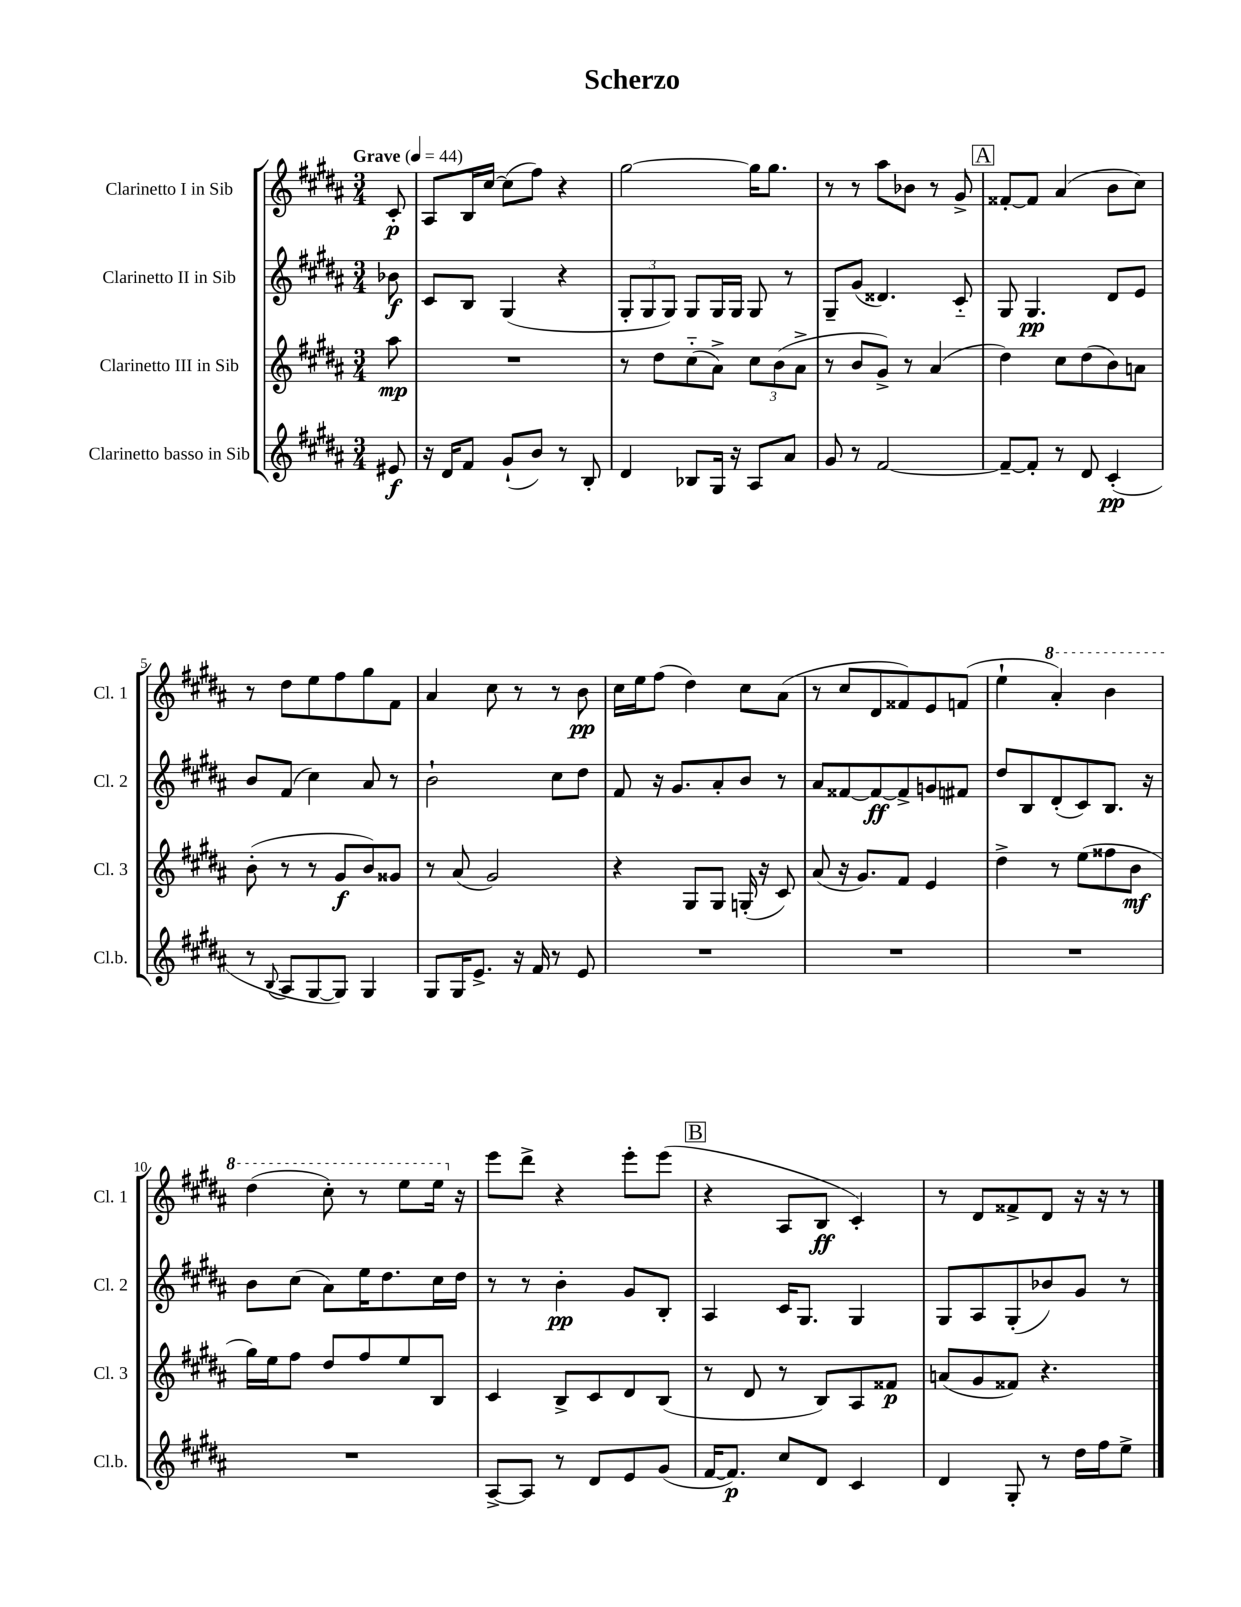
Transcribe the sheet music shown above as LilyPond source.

\header { title = "Scherzo" }
<<
\new StaffGroup <<
\new Staff = "s0" \with { instrumentName = "Clarinetto I in Sib" shortInstrumentName = "Cl. 1" } {
    \clef treble \key b \major \numericTimeSignature \time 3/4 \partial 8 \tempo "Grave" 4 = 44
    cis'8-.\p |
    ais8 b16 cis''16~ cis''8( fis''8) r4 |
    gis''2~ gis''16 gis''8. |
    r8 r8 ais''8 bes'8 r8 gis'8-> |
    \mark \markup { \box "A" } fisis'8~-. fisis'8 ais'4( b'8 cis''8) |
    r8 dis''8 e''8 fis''8 gis''8 fis'8 |
    ais'4 cis''8 r8 r8 b'8\pp |
    cis''16 e''16 fis''8( dis''4) cis''8 ais'8( |
    r8 cis''8 dis'8 fisis'8) e'8 f'8( |
    e''4-! \ottava #1 ais''4-.) b''4 |
    dis'''4( cis'''8-.) r8 e'''8 e'''16 \ottava #0 r16 |
    e'''8 dis'''8-> r4 e'''8-. e'''8( |
    \mark \markup { \box "B" } r4 ais8 b8\ff cis'4-.) |
    r8 dis'8 fisis'8-> dis'8 r16 r16 r8 \bar "|." |
}
\new Staff = "s1" \with { instrumentName = "Clarinetto II in Sib" shortInstrumentName = "Cl. 2" } {
    \clef treble \key b \major \numericTimeSignature \time 3/4 \partial 8
    bes'8\f |
    cis'8 b8 gis4( r4 |
    \tuplet 3/2 { gis8-. gis8 gis8) } gis8 gis16 gis16 gis8 r8 |
    gis8-- gis'8( disis'4.) cis'8-_ |
    \mark \markup { \box "A" } gis8 gis4.\pp dis'8 e'8 |
    b'8 fis'8( cis''4) ais'8 r8 |
    b'2-! cis''8 dis''8 |
    fis'8 r16 gis'8. ais'8-. b'8 r8 |
    ais'8 fisis'8~ fisis'8~\ff fisis'8-> g'8 fis'8 |
    dis''8 b8 dis'8-.( cis'8) b8. r16 |
    b'8 cis''8( ais'8) e''16 dis''8. cis''16 dis''16 |
    r8 r8 b'4-.\pp gis'8 b8-. |
    \mark \markup { \box "B" } ais4 cis'16 gis8. gis4 |
    gis8 ais8 gis8-.( bes'8) gis'8 r8 \bar "|." |
}
\new Staff = "s2" \with { instrumentName = "Clarinetto III in Sib" shortInstrumentName = "Cl. 3" } {
    \clef treble \key b \major \numericTimeSignature \time 3/4 \partial 8
    ais''8\mp |
    R2. |
    r8 dis''8 cis''8-_( ais'8->) \tuplet 3/2 { cis''8 b'8( ais'8-> } |
    r8 b'8 gis'8->) r8 ais'4( |
    \mark \markup { \box "A" } dis''4) cis''8 dis''8( b'8) a'8 |
    b'8-.( r8 r8 gis'8\f b'8) gisis'8 |
    r8 ais'8( gis'2) |
    r4 gis8 gis8 g16-.( r16 cis'8) |
    ais'8( r16 gis'8.) fis'8 e'4 |
    dis''4-> r8 e''8( fisis''8 b'8\mf |
    gis''16) e''16 fis''8 dis''8 fis''8 e''8 b8 |
    cis'4 b8-> cis'8 dis'8 b8( |
    \mark \markup { \box "B" } r8 dis'8 r8 b8) ais8 fisis'8\p |
    a'8( gis'8 fisis'8) r4. \bar "|." |
}
\new Staff = "s3" \with { instrumentName = "Clarinetto basso in Sib" shortInstrumentName = "Cl.b." } {
    \clef treble \key b \major \numericTimeSignature \time 3/4 \partial 8
    eis'8\f |
    r16 dis'16 fis'8 gis'8-!( b'8) r8 b8-. |
    dis'4 bes8 gis16 r16 ais8 ais'8 |
    gis'8 r8 fis'2~ |
    \mark \markup { \box "A" } fis'8~-- fis'8-. r8 dis'8 cis'4-.\pp( |
    r8 \appoggiatura { b8 } ais8 gis8~ gis8) gis4 |
    gis8 gis16 e'8.-> r16 fis'16 r8 e'8 |
    R2. |
    R2. |
    R2. |
    R2. |
    ais8~-> ais8 r8 dis'8 e'8 gis'8( |
    \mark \markup { \box "B" } fis'16~ fis'8.\p) cis''8 dis'8 cis'4 |
    dis'4 gis8-. r8 dis''16 fis''16 e''8-> \bar "|." |
}
>>
>>
